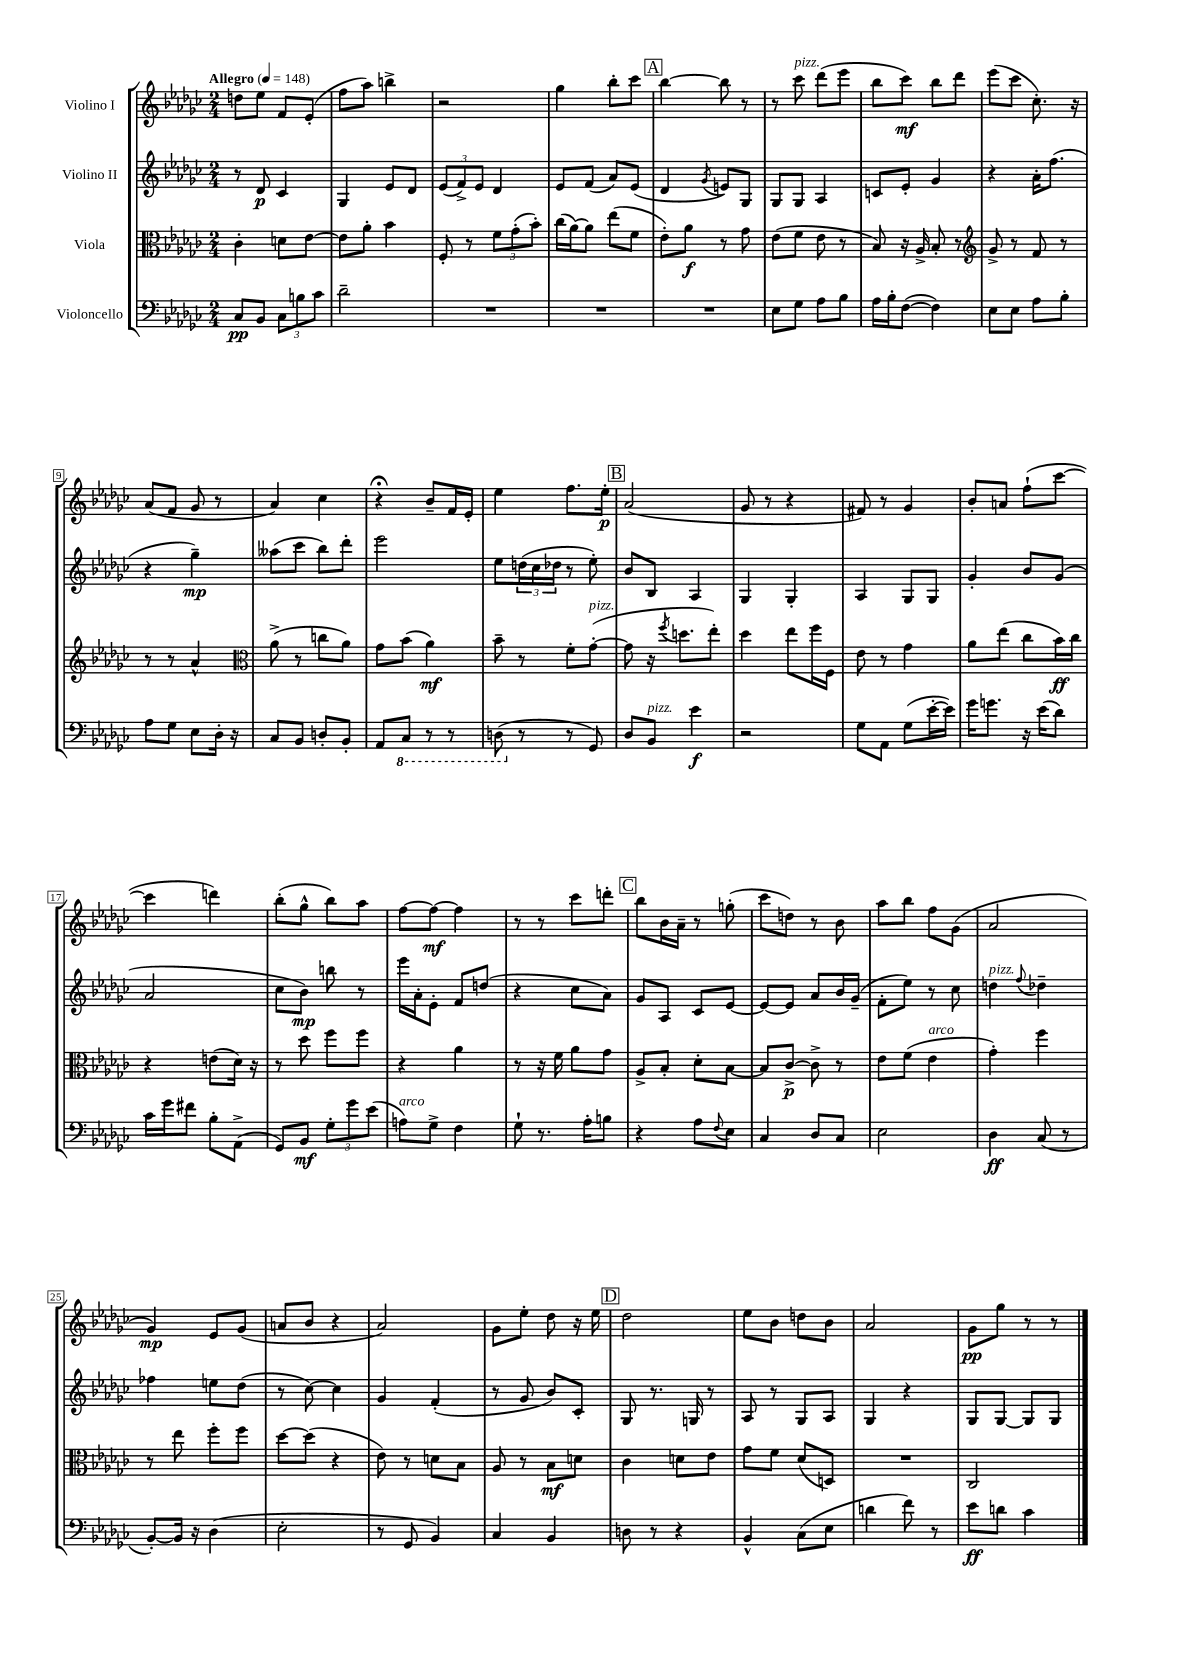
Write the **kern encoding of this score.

**kern	**dynam	**kern	**dynam	**kern	**dynam	**kern	**dynam
*part4	*part4	*part3	*part3	*part2	*part2	*part1	*part1
*staff4	*staff4	*staff3	*staff3	*staff2	*staff2	*staff1	*staff1
*I"Violoncello	*	*I"Viola	*	*I"Violino II	*	*I"Violino I	*
*clefF4	*	*clefC3	*	*clefG2	*	*clefG2	*
*k[b-e-a-d-g-c-]	*	*k[b-e-a-d-g-c-]	*	*k[b-e-a-d-g-c-]	*	*k[b-e-a-d-g-c-]	*
*M2/4	*	*M2/4	*	*M2/4	*	*M2/4	*
*MM148	*	*MM148	*	*MM148	*	*MM148	*
=1	=1	=1	=1	=1	=1	=1	=1
!	!	!	!	!	!	!LO:TX:a:B:t=Allegro	!
8C-/L	pp	4c-'\	.	8r	.	8ddn\L	.
8BB-/J	.	.	.	8d-/	p	8ee-\J	.
12C-\L	.	8dn\L	.	4c-/	.	8f/L	.
12Bn\	.	.	.	.	.	.	.
.	.	[8e-\J	.	.	.	(8e-'/J	.
12c-\J	.	.	.	.	.	.	.
=2	=2	=2	=2	=2	=2	=2	=2
2d-~\	.	8e-\L]	.	4G-/	.	8ff\L	.
.	.	8a-'\J	.	.	.	8aa-\J)	.
.	.	4b-\	.	8e-/L	.	4bbn^\	.
.	.	.	.	8d-/J	.	.	.
=3	=3	=3	=3	=3	=3	=3	=3
2r	.	8F'/	.	(12e-/L	.	2r	.
.	.	.	.	12f^/)	.	.	.
.	.	8r	.	.	.	.	.
.	.	.	.	12e-/J	.	.	.
.	.	12f\L	.	4d-/	.	.	.
.	.	(12g-'\	.	.	.	.	.
.	.	12b-'\J)	.	.	.	.	.
=4	=4	=4	=4	=4	=4	=4	=4
2r	.	(16cc-\LL	.	8e-/L	.	4gg-\	.
.	.	[16a-\J)	.	.	.	.	.
.	.	8a-\J]	.	(8f/J	.	.	.
.	.	(8ee-\L	.	8a-/L)	.	8bb-'\L	.
.	.	8f\J	.	(8e-/J	.	8ccc-\J	.
!!LO:REH:place=s1:t=A
=5	=5	=5	=5	=5	=5	=5	=5
2r	.	8e-'\L)	.	4d-/	.	[4bb-\	.
.	.	8a-\J	f	.	.	.	.
.	.	.	.	8qg-/	.	.	.
.	.	8r	.	8en/L)	.	8bb-\]	.
.	.	8g-\	.	8G-/J	.	8r	.
=6	=6	=6	=6	=6	=6	=6	=6
8E-\L	.	(8e-\L	.	8G-/L	.	8r	.
!	!	!	!	!	!	!LO:TX:a:i:t=pizz.	!
8G-\J	.	8f\J	.	8G-/J	.	8ccc-\	.
8A-\L	.	8e-\	.	4A-/	.	(8ddd-\L	.
8B-\J	.	8r	.	.	.	8eee-\J	.
=7	=7	=7	=7	=7	=7	=7	=7
16A-\LL	.	8B-/)	.	8cn/L	.	8bb-\L	.
16B-'\J	.	.	.	.	.	.	.
([8F\J	.	16r	.	8e-'/J	.	8ccc-\J)	mf
.	.	16A-^/	.	.	.	.	.
4F\])	.	8B-'/	.	4g-/	.	8bb-\L	.
.	.	8r	.	.	.	8ddd-\J	.
=8	=8	=8	=8	=8	=8	=8	=8
*	*	*clefG2	*	*	*	*	*
8E-\L	.	8g-^/	.	4r	.	(8eee-\L	.
8E-\J	.	8r	.	.	.	8ccc-\J	.
8A-\L	.	8f/	.	16a-'\KL	.	8.cc-'\)	.
.	.	.	.	(8.ff\J	.	.	.
8B-'\J	.	8r	.	.	.	.	.
.	.	.	.	.	.	16r	.
!!LO:LB:g=z
=9	=9	=9	=9	=9	=9	=9	=9
8A-\L	.	8r	.	4r	.	(8a-/L	.
8G-\J	.	8r	.	.	.	8f/J	.
8E-\L	.	4a-^^/	.	4gg-~\)	mp	8g-/	.
16D-'\Jk	.	.	.	.	.	8r	.
16r	.	.	.	.	.	.	.
=10	=10	=10	=10	=10	=10	=10	=10
*	*	*clefC3	*	*	*	*	*
8C-/L	.	(8a-^\	.	(8aa--X\L	.	4a-/)	.
8BB-/J	.	8r	.	8ccc-\J	.	.	.
8Dn'/L	.	8ccn\L	.	8bb-\L)	.	4cc-\	.
8BB-'/J	.	8a-\J)	.	8ddd-'\J	.	.	.
=11	=11	=11	=11	=11	=11	=11	=11
8AA-/L	.	8g-\L	.	2eee-\	.	4r;<	.
*8ba	*	*	*	*	*	*	*
8CC-/J	.	(8b-\J	.	.	.	.	.
8r	.	4a-\)	mf	.	.	8b-~/L	.
8r	.	.	.	.	.	16f/L	.
.	.	.	.	.	.	16e-'/JJ	.
=12	=12	=12	=12	=12	=12	=12	=12
(8DDn\	.	8b-~\	.	8ee-\L	.	4ee-\	.
*X8ba	*	*	*	*	*	*	*
8r	.	8r	.	(24ddn\L	.	.	.
.	.	.	.	24cc-\	.	.	.
.	.	.	.	24dd-X\JJ	.	.	.
8r	.	8f'\L	.	8r	.	8.ff\L	.
!	!	!LO:TX:a:i:t=pizz.	!	!	!	!	!
8GG-/)	.	([8g-'\J	.	8ee-'\)	.	.	.
.	.	.	.	.	.	16ee-'\Jk	p
!!LO:REH:place=s1:t=B
=13	=13	=13	=13	=13	=13	=13	=13
8D-/L	.	8g-\]	.	8b-/L	.	(2a-/	.
!LO:TX:a:i:t=pizz.	!	!	!	!	!	!	!
8BB-/J	.	16r	.	8B-/J	.	.	.
.	.	8qff/	.	.	.	.	.
.	.	8.ddn\L	.	.	.	.	.
4e-\	f	.	.	4A-/	.	.	.
.	.	8ee-'\J)	.	.	.	.	.
=14	=14	=14	=14	=14	=14	=14	=14
2r	.	4dd-\	.	4G-/	.	8g-/	.
.	.	.	.	.	.	8r	.
.	.	8ee-\L	.	4G-'/	.	4r	.
.	.	16ff\L	.	.	.	.	.
.	.	16F\JJ	.	.	.	.	.
=15	=15	=15	=15	=15	=15	=15	=15
8G-\L	.	8e-\	.	4A-/	.	8f#X/)	.
8AA-\J	.	8r	.	.	.	8r	.
(8G-\L	.	4g-\	.	8G-/L	.	4g-/	.
[16e-'\L	.	.	.	8G-/J	.	.	.
16e-\JJ])	.	.	.	.	.	.	.
=16	=16	=16	=16	=16	=16	=16	=16
16g-\KL	.	8a-\L	.	4g-'/	.	8b-'/L	.
8.gn\J	.	.	.	.	.	.	.
.	.	(8ee-\J	.	.	.	8an/J	.
16r	.	8cc-\L	.	8b-/L	.	(8ff`\L	.
(16e-\KL	.	.	.	.	.	.	.
8d-\J)	.	16b-\L)	ff	(8g-/J	.	[8ccc-\J	.
.	.	16cc-\JJ	.	.	.	.	.
!!LO:LB:g=z
=17	=17	=17	=17	=17	=17	=17	=17
16c-\LL	.	4r	.	2a-/	.	4ccc-\]	.
16g-\J	.	.	.	.	.	.	.
8f#X\J	.	.	.	.	.	.	.
8B-'\L	.	(8en\L	.	.	.	4dddn\)	.
(8AA-^\J	.	16d-\Jk)	.	.	.	.	.
.	.	16r	.	.	.	.	.
=18	=18	=18	=18	=18	=18	=18	=18
8GG-/L)	.	8r	.	8cc-\L	.	(8bb-'\L	.
8BB-/J	mf	8dd-\	.	8b-\J)	mp	8gg-^^\J	.
12G-'\L	.	8ff\L	.	8bbn\	.	8bb-\L)	.
12g-\	.	.	.	.	.	.	.
.	.	8ff\J	.	8r	.	8aa-\J	.
(12e-\J	.	.	.	.	.	.	.
=19	=19	=19	=19	=19	=19	=19	=19
!LO:TX:a:i:t=arco	!	!	!	!	!	!	!
8An\L)	.	4r	.	16eee-\LL	.	[8ff\L	.
.	.	.	.	16a-'\J	.	.	.
8G-^\J	.	.	.	8e-'\J	.	8ff\J_	mf
4F\	.	4a-\	.	8f/L	.	4ff\]	.
.	.	.	.	(8ddn/J	.	.	.
=20	=20	=20	=20	=20	=20	=20	=20
8G-`\	.	8r	.	4r	.	8r	.
8.r	.	16r	.	.	.	8r	.
.	.	16f\	.	.	.	.	.
.	.	8a-\L	.	8cc-\L	.	8ccc-\L	.
16A-'\KL	.	.	.	.	.	.	.
8Bn\J	.	8g-\J	.	8a-\J)	.	8dddn'\J	.
!!LO:REH:place=s1:t=C
=21	=21	=21	=21	=21	=21	=21	=21
4r	.	8A-^/L	.	8g-/L	.	8bb-\L	.
.	.	8B-'/J	.	8A-/J	.	16b-\L	.
.	.	.	.	.	.	16a-~\JJ	.
8A-\L	.	8d-'\L	.	8c-/L	.	8r	.
8qqF/	.	.	.	.	.	.	.
8E-\J	.	[8B-\J	.	[8e-/J	.	(8ggn'\	.
=22	=22	=22	=22	=22	=22	=22	=22
4C-/	.	8B-/L]	.	8e-/L_	.	8ccc-\L	.
.	.	[8c-^/J	p	8e-/J]	.	8ddn\J)	.
8D-/L	.	8c-^\]	.	8a-/L	.	8r	.
8C-/J	.	8r	.	16b-/L	.	8b-\	.
.	.	.	.	(16g-~/JJ	.	.	.
=23	=23	=23	=23	=23	=23	=23	=23
2E-\	.	8e-\L	.	8f'\L	.	8aa-\L	.
.	.	(8f\J	.	8ee-\J)	.	8bb-\J	.
!	!	!LO:TX:a:i:t=arco	!	!	!	!	!
.	.	4e-\	.	8r	.	8ff\L	.
.	.	.	.	8cc-\	.	(8g-\J	.
=24	=24	=24	=24	=24	=24	=24	=24
!	!	!	!	!LO:TX:a:i:t=pizz.	!	!	!
4D-\	ff	4g-'\)	.	4ddn\	.	2a-/	.
.	.	.	.	8qqff/	.	.	.
(8C-/	.	4ff\	.	4dd-X~\	.	.	.
8r	.	.	.	.	.	.	.
!!LO:LB:g=z
=25	=25	=25	=25	=25	=25	=25	=25
[8BB-'/L)	.	8r	.	4ff-X\	.	4g-/)	mp
16BB-/Jk]	.	8ee-\	.	.	.	.	.
16r	.	.	.	.	.	.	.
(4D-\	.	8ff'\L	.	8een\L	.	8e-/L	.
.	.	8ff\J	.	(8dd-\J	.	(8g-/J	.
=26	=26	=26	=26	=26	=26	=26	=26
2E-'\	.	[8dd-\L	.	8r	.	8an/L	.
.	.	(8dd-\J]	.	[8cc-\)	.	8b-/J	.
.	.	4r	.	4cc-\]	.	4r	.
=27	=27	=27	=27	=27	=27	=27	=27
8r	.	8e-\)	.	4g-/	.	2a-/)	.
8GG-/	.	8r	.	.	.	.	.
4BB-/)	.	8dn\L	.	(4f'/	.	.	.
.	.	8B-\J	.	.	.	.	.
=28	=28	=28	=28	=28	=28	=28	=28
4C-/	.	8A-/	.	8r	.	8g-\L	.
.	.	8r	.	8g-/	.	8ee-'\J	.
4BB-/	.	8B-\L	mf	8b-/L)	.	8dd-\	.
.	.	8dn\J	.	8c-'/J	.	16r	.
.	.	.	.	.	.	16ee-\	.
!!LO:REH:place=s1:t=D
=29	=29	=29	=29	=29	=29	=29	=29
8Dn\	.	4c-\	.	8G-/	.	2dd-\	.
8r	.	.	.	8.r	.	.	.
4r	.	8dn\L	.	.	.	.	.
.	.	.	.	16Gn/	.	.	.
.	.	8e-\J	.	8r	.	.	.
=30	=30	=30	=30	=30	=30	=30	=30
4BB-^^/	.	8g-\L	.	8A-/	.	8ee-\L	.
.	.	8f\J	.	8r	.	8b-\J	.
(8C-\L	.	(8d-/L	.	8G-/L	.	8ddn\L	.
8E-\J	.	8Dn/J)	.	8A-/J	.	8b-\J	.
=31	=31	=31	=31	=31	=31	=31	=31
4dn\	.	2r	.	4G-/	.	2a-/	.
8f\)	.	.	.	4r	.	.	.
8r	.	.	.	.	.	.	.
=32	=32	=32	=32	=32	=32	=32	=32
8e-\L	ff	2C-/	.	8G-/L	.	8g-\L	pp
8dn\J	.	.	.	[8G-/J	.	8gg-\J	.
4c-\	.	.	.	8G-/L]	.	8r	.
.	.	.	.	8G-/J	.	8r	.
==	==	==	==	==	==	==	==
*-	*-	*-	*-	*-	*-	*-	*-
